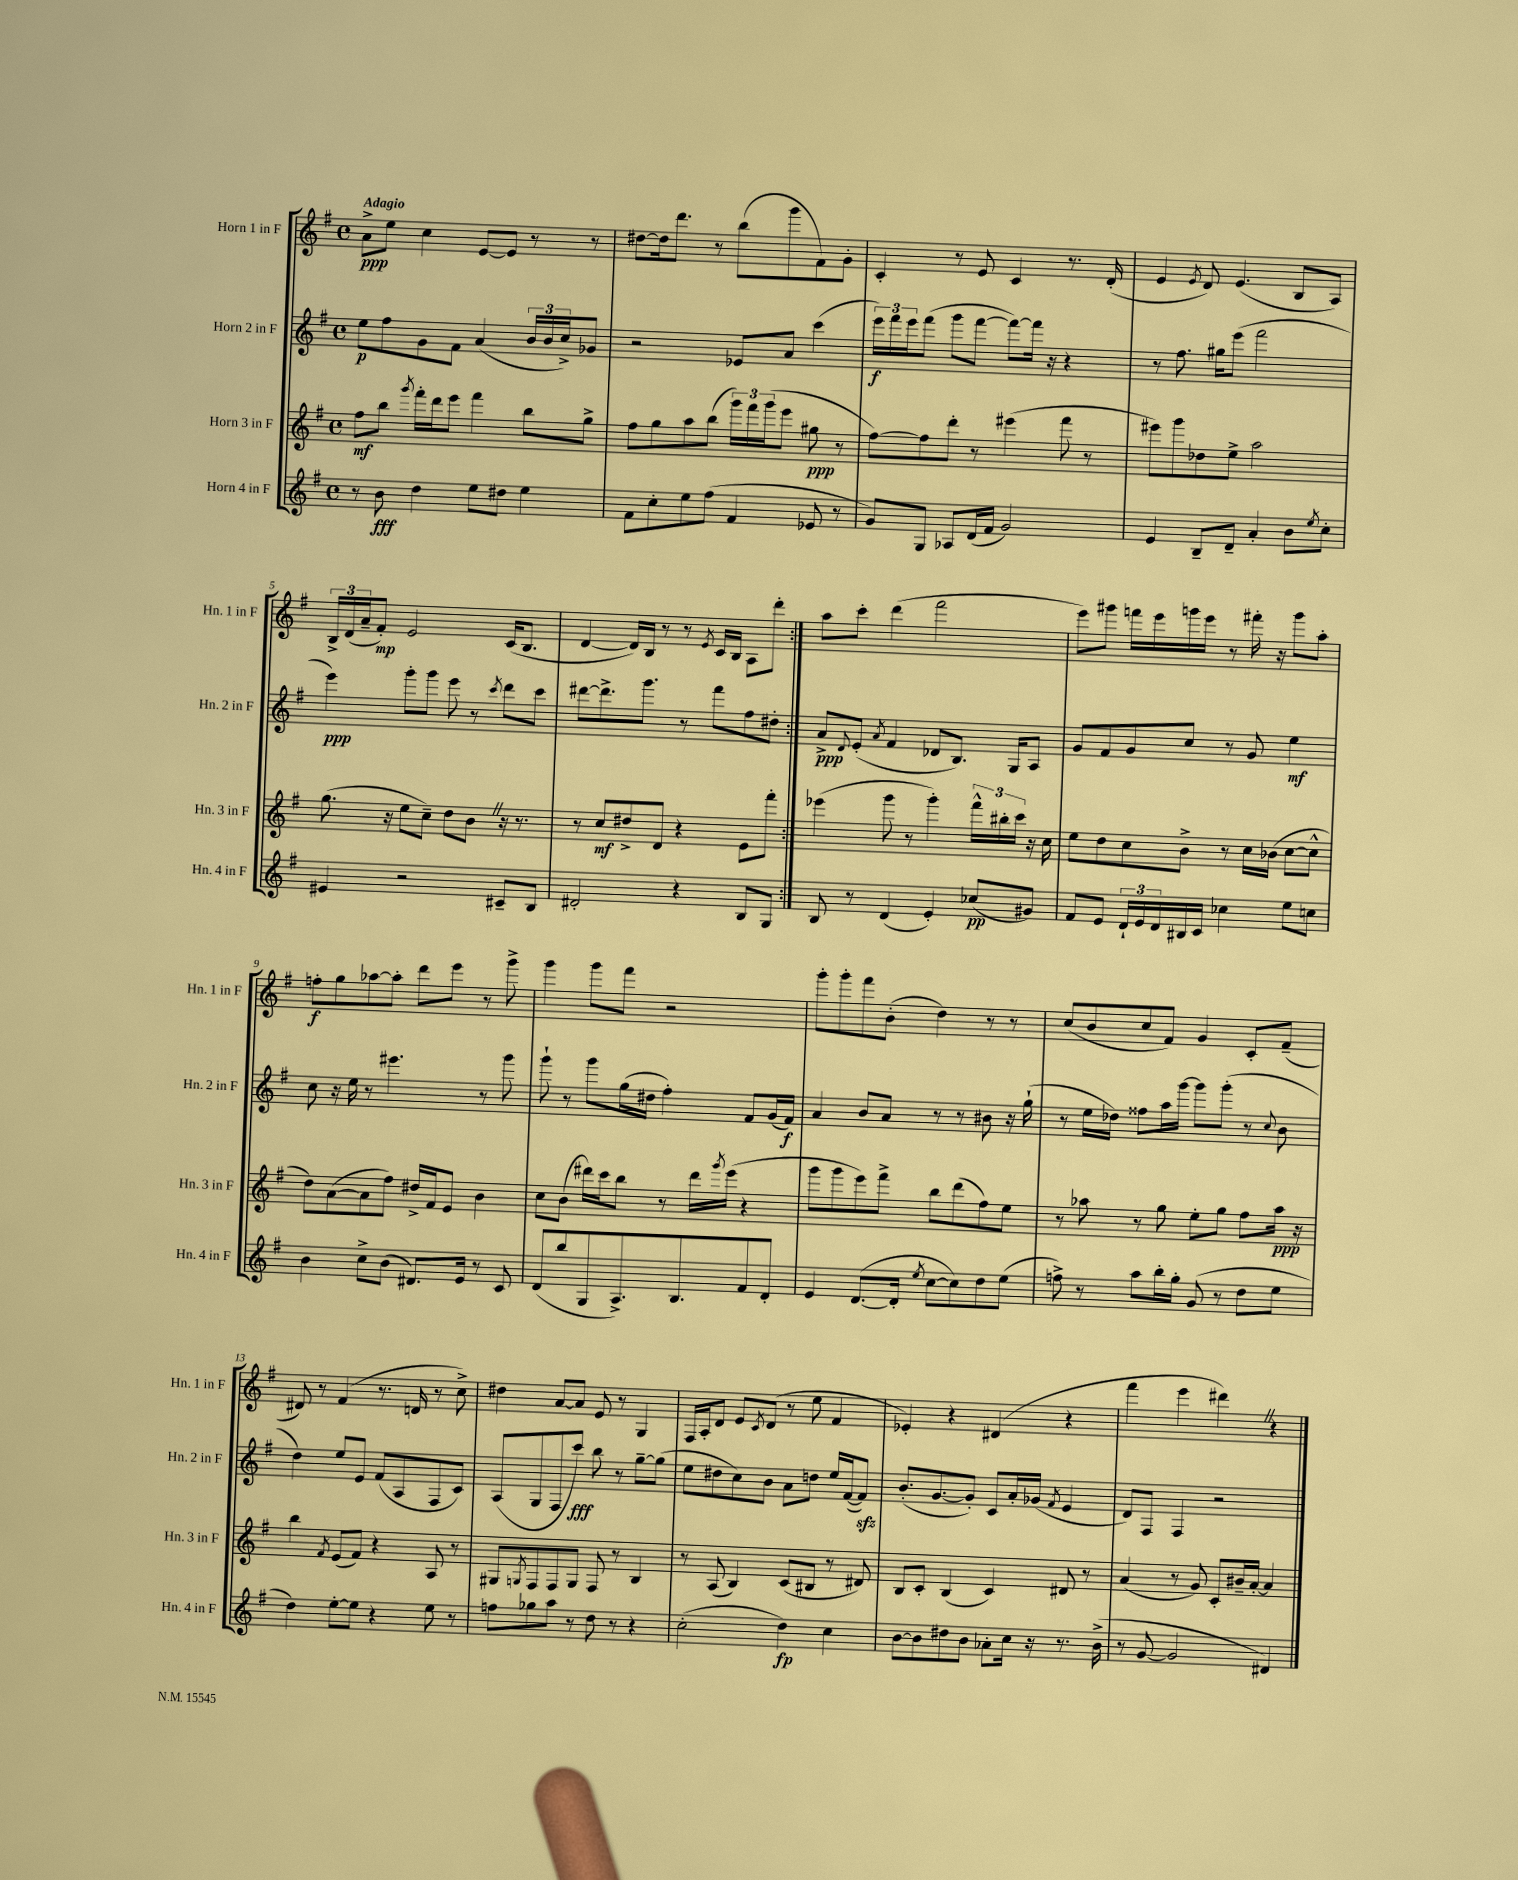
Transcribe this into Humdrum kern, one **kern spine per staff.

**kern	**kern	**kern	**kern
*staff4	*staff3	*staff2	*staff1
*clefG2	*clefG2	*clefG2	*clefG2
*k[f#]	*k[f#]	*k[f#]	*k[f#]
*M4/4	*M4/4	*M4/4	*M4/4
*met(c)	*met(c)	*met(c)	*met(c)
8r	8ff#\L	8ee\L	8a^\L
8b\	8bb\J	8ff#\	8ee\J
.	8qggg/	.	.
4dd\	16fff#'\LL	8g\	4cc\
.	16ddd\J	.	.
.	8eee\J	8f#\J	.
8ee\L	4fff#\	(4a/	[8e/L
8dd#\J	.	.	8e/]J
4ee\	8bb\L	24b/LL	8r
.	.	24b/	.
.	.	24cc^/J)	.
.	8gg^\J	8g-/J	8r
=	=	=	=
8f#\L	8ff#\L	2r	[8dd#\L
8cc'\	8gg\	.	16dd#\]k
.	.	.	8.ddd\J
8ee\	8aa\	.	.
(8ff#\J	(8bb\J	.	8r
4f#/	24ggg\LL)	8e-/L	(8bb\L
.	24fff#\	.	.
.	(24ggg\J	.	.
.	8eee\J	8a/J	8ggg\
8e-/	8gg#\	(4ccc\	8f#\)
8r	8r	.	8g'\J
=	=	=	=
8g/L)	[8ff#\L)	24eee\LL)	4c'/
.	.	24fff#\	.
.	.	24eee\J	.
8G/J	8ff#\]	(8fff#\J	.
8A-/L	8ddd'\J	8ggg\L	8r
(16d/L	8r	[8fff#\J	8e/
16f#/JJ	.	.	.
2g/)	(4eee#\	8fff#\_L)	4c/
.	.	16fff#\]Jk	.
.	.	16r	.
.	8fff#\	4r	8.r
.	8r	.	.
.	.	.	(16d'/
=	=	=	=
4e/	8eee#\L)	8r	4e/
.	8ggg\	8.ff#\	.
.	.	.	8qe/
8B~/L	8dd-\	.	8d/)
.	.	16gg#\LK	.
8d~/J	8ee^\J	(8eee\J	(4.e/
4a'/	2aa\	2fff#\	.
8b\L	.	.	8B/L
8qee/	.	.	.
8cc'\J	.	.	8A/J)
=	=	=	=
4e#/	(8.gg\	4eee\)	24B^/LL
.	.	.	(24d/
.	.	.	24a~/J
.	.	.	8f#'/J)
.	16r	.	.
2r	8ee\L	8ggg'\L	2e/
.	8cc~\J)	8ggg\J	.
.	8dd\L	8eee\	.
.	8b\J	8r	.
.	.	8qccc/	.
8c#~/L	16r	8ddd\L	(16c/LK
.	8.r	.	8.B/J
8B/J	.	8ccc\J	.
=	=	=	=
2d#'/	8r	[8ddd#\L	[4d/
.	8cc/L	8.ddd#^\]	.
.	8dd#^/	.	16d/]LL)
.	.	8.ggg\J	16B/JJ
.	8d/J	.	8r
4r	4r	8r	8r
.	.	.	8qe/
.	.	8fff#\L	16c/LL
.	.	.	16B/JJ
8B/L	8e\L	8ff#\	8A\L
8G/J	8fff#'\J	8dd#'\J	8ddd'\J
=:|!	=:|!	=:|!	=:|!
8B/	(4eee-\	8a^/L	8aa\L
.	.	8qqd/	.
8r	.	(8e'/J	8ccc'\J
.	.	8qa/	.
(4d/	8ggg\	4f#/	(4ddd\
.	8r	.	.
4e'/)	4ggg'\)	8d-/L	2fff#\
.	.	8.B/J)	.
(8cc-/L	24fff#^^\LL	.	.
.	24bb#'\	.	.
.	.	16G/LK	.
.	24ccc\JJ	.	.
8g#/J)	16r	8A/J	.
.	16cc\	.	.
=	=	=	=
8f#/L	8ee\L	8g/L	8eee\L)
8e/J	8dd\	8f#/	8ggg#\J
24d`/LL	8cc\	8g/	16fff\LL
24e/	.	.	.
.	.	.	16eee\
24d/	.	.	.
16B#/	8b^\J	8cc/J	16ggg\
16c/JJ	.	.	16eee\JJ
4cc-\	8r	8r	8r
.	16cc\LL	8g/	16fff#'\
.	(16b-\JJ	.	16r
8ee\L	[8cc\L	4ee\	8ggg\L
8cc\J	8cc^^\]J	.	8aa'\J
=	=	=	=
4b\	8dd\L)	8cc\	8ff'\L
.	([8a\	16r	8gg\
.	.	16ee\	.
8cc^\L	8a\]	8r	[8aa-\
(8b\J	8ff#\J)	4.eee#\	8aa-'\]J
8.d#/L)	16dd#^/LL	.	8ddd\L
.	16f#/J	.	.
.	8e/J	.	8eee\J
16e/Jk	.	.	.
8r	4b\	8r	8r
8c/	.	8ggg\	8ggg^\
=	=	=	=
(8d/L	8cc\L	8ggg`\	4ggg\
8bb/	(8b\J	8r	.
8G/	16ddd#\LL)	8ggg\L	8ggg\L
.	16ccc\J	.	.
8.A^/)	8bb\J	(16gg\L	8fff#\J
.	.	16dd#\JJ	.
.	8r	4ff#'\)	2r
8.B/	.	.	.
.	16ddd#\LL	.	.
.	8qggg/	.	.
.	(16eee\JJ	.	.
8f#/	4r	8f#/L	.
8d'/J	.	(16g/L	.
.	.	16f#/JJ)	.
=	=	=	=
4e/	8ggg\L	4a/	8ggg'\L
.	8ggg\	.	8ggg'\
([8.d/L	8eee\)	8b/L	8fff#\
.	8fff#^\J	8a/J	(8b'\J
16d'/]Jk	.	.	.
8qee/	.	.	.
[8cc\L	8bb\L	8r	4dd\)
8cc\])	(8ddd\	8r	.
8dd\	8ff#\)	8b#\	8r
(8ee\J	8ee\J	16r	8r
.	.	(16gg`\	.
=	=	=	=
8ff^\)	8r	8r	(8cc/L
8r	8aa-\	16ee\LL	8b/
.	.	16dd-\JJ)	.
8aa\L	8r	8ff##\L	8cc/
16bb'\L	8gg\	16aa\L	8f#/J)
16gg'\JJ	.	[16ggg\JJ	.
(8g/	8ee'\L	8ggg\]L	4g/
8r	8gg\J	(8ggg'\J	.
8dd\L	8ff#\L	8r	8c'/L
.	.	8qqcc/	.
8ee\J	16aa-\Jk	8b\	(8f#~/J
.	16r	.	.
=	=	=	=
4dd\)	4bb\	4dd\)	8d#/)
.	.	.	8r
.	8qf#/	.	.
[8ee'\L	(8e/L	8ee/L	(4f#/
8ee\]J	8f#/J)	8e/J	.
4r	4r	(8f#/L	8.r
.	.	8A/	.
.	.	.	16d/
8ee\	8A/	8F#/	8r
8r	8r	8c/J)	8cc^\)
=	=	=	=
8ff\L	8G#/L	(8A/L	4dd#\
.	8qG/	.	.
8gg-\	8F#/	8G/	.
8aa\J	8F#/	8F#/	[8a/L
8r	8G/J	8ccc/J)	8a/]J
8dd\	8F#/	8bb\	8e/
8r	8r	8r	8r
4r	4B/	[8gg~\L	4G/
.	.	(8gg\]J	.
=	=	=	=
(2cc'\	8r	8ee\L	16F#/LL
.	.	.	16A'/J
.	(8A/	8dd#\	8d/J
.	4B/)	8cc\)	8e/L
.	.	.	8qc/
.	.	8b\J	(8d/J
4dd\)	(8c/L	8a\L	8r
.	8B#/J	8dd\J	8ee\
4cc\	8r	16ee/LL	4f#/
.	.	([16f#/J	.
.	8d#/)	8f#/]J)	.
=	=	=	=
[8b\L	8B/L	(8.b'/L	4e-'/)
8b\]	8c'/J	.	.
.	.	[8.g/	.
8dd#\	(4B/	.	4r
8b\J	.	8g'/]J)	.
8a-'\L	4c/)	8c/L	(4d#/
16cc\Jk	.	16a'/L	.
16r	.	(16g-/JJ	.
.	.	8qf#/	.
8.r	8d#/	4e/	4r
.	8r	.	.
(16b^\	.	.	.
=	=	=	=
8r	(4a/	8d/L)	4fff#\
[8g/	.	8F#/J	.
2g/]	8r	4F#/	4eee\
.	8g/)	.	.
.	8c'/L	2r	4ddd#\)
.	16b#~/L	.	.
.	[16a'/JJ	.	.
4d#/)	4a/]	.	4r
==	==	==	==
*-	*-	*-	*-
